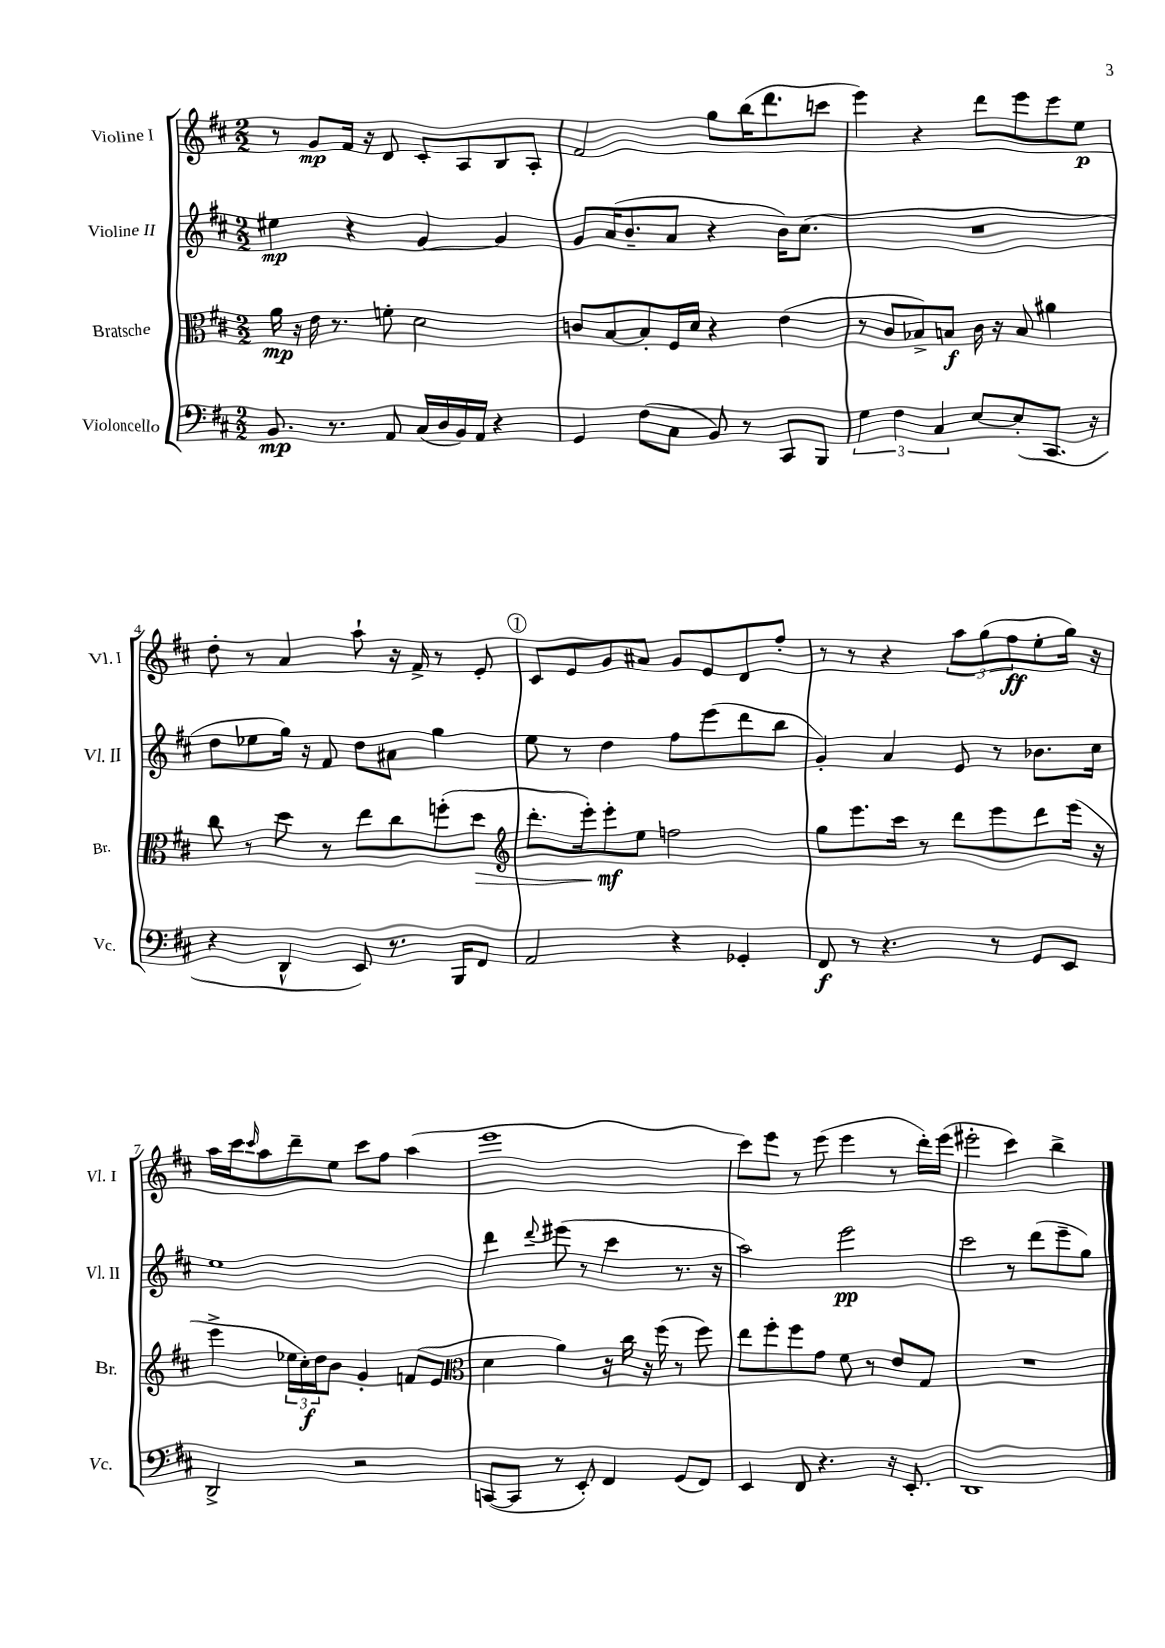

**kern	**kern	**kern	**kern
*staff4	*staff3	*staff2	*staff1
*clefF4	*clefC3	*clefG2	*clefG2
*k[f#c#]	*k[f#c#]	*k[f#c#]	*k[f#c#]
*M2/2	*M2/2	*M2/2	*M2/2
8.BB/	16a\	4ee#\	8r
.	16r	.	.
.	16e\	.	8g/L
8.r	8.r	.	.
.	.	4r	16f#/Jk
.	.	.	16r
8AA/	8f'\	.	8d/
(16C#/LL	2d\	[4g/	8c#'/L
16D/	.	.	.
16BB/)	.	.	8A/
16AA/JJ	.	.	.
4r	.	4g/]	8B/
.	.	.	8A'/J
=	=	=	=
4GG/	8c/L	8g/L	2f#/
.	[8B/	(16a/K	.
.	.	8.b~/	.
(8F#\L	8B'/]	.	.
8C#\J	16F#/L	8a/J	.
.	16d/JJ	.	.
8BB/)	4r	4r	8gg\L
8r	.	.	(16bb\K
.	.	.	8.ddd\
8CC#/L	(4e\	16b\LK)	.
.	.	(8.cc#\J	.
8BBB/J	.	.	8ccc\J
=	=	=	=
6G\	8r	1r	4eee\)
.	8c#/L	.	.
6F#\	.	.	.
.	8B-^/)	.	4r
6C#/	.	.	.
.	8B/J	.	.
[8E/L	16c#\	.	8ddd\L
.	16r	.	.
(8E'/]	8B/	.	8eee\
8.CC#/J	4a#\	.	8eee\
.	.	.	8ee\J
16r	.	.	.
=	=	=	=
4r	8cc#\	8dd\L	8dd'\
.	8r	8ee-\	8r
4DD^^/	8dd\	16gg\Jk)	4a/
.	.	16r	.
.	8r	8f#/	.
8EE/)	8ee\L	8dd\L	8aa`\
8.r	8cc#\	8a#\J	16r
.	.	.	16f#^/
.	(8ff'\	4gg\	8r
16BBB/LK	.	.	.
8FF#/J	8dd\J	.	8e'/
=	=	=	=
*	*clefG2	*	*
2AA/	8.ddd'\L	8ee\	8c#/L
.	.	8r	8e/
.	16eee'\k)	.	.
.	8eee'\	4dd\	8g/
.	8ee\J	.	8a#/J
4r	2ff\	8ff#\L	8g/L
.	.	(8eee\	8e/
4GG-'/	.	8ddd\	8d/
.	.	8bb\J	8ff#'/J
=	=	=	=
8FF#/	8gg\L	4g'/)	8r
8r	8.eee\	.	8r
4.r	.	4a/	4r
.	16ccc#\Jk	.	.
.	8r	.	.
.	8ddd\L	8e/	12aa\L
.	.	.	(12gg\
8r	8eee\	8r	.
.	.	.	12ff#\
8GG/L	8ddd\	8.b-\L	8ee'\
8EE/J	(16eee\Jk	.	16gg\Jk)
.	16r	16cc#\Jk	16r
=	=	=	=
2DD^/	4eee^\	1ee	16aa\LL
.	.	.	16ccc#\J
.	.	.	16qqccc#/
.	.	.	8aa\
.	24ee-\LL	.	8ddd~\
.	24cc#'\)	.	.
.	24dd\J	.	.
.	8b\J	.	8ee\J
2r	4g'/	.	8ccc#\L
.	.	.	8ff#\J
.	(8f/L	.	(4aa\
.	8e/J	.	.
=	=	=	=
*	*clefC3	*	*
([8CC/L	4d\	4ddd\	1eee
8CC/]J	.	.	.
.	.	8qqddd/	.
8r	4a\)	(8eee#\	.
8EE'/)	.	8r	.
4FF#/	16r	4ccc#\	.
.	16cc#\	.	.
.	16r	.	.
.	(16ff#\	.	.
(8GG/L	8r	8.r	.
8FF#/J)	8ff#\)	.	.
.	.	16r	.
=	=	=	=
4EE/	8ee\L	2aa\)	8ccc#\L)
.	8ff#'\	.	8eee\J
8FF#/	8ff#\	.	8r
4.r	8g\J	.	(8eee\
.	8f#\	2eee\	4eee\
.	8r	.	.
16r	8e/L	.	8r
8.EE'/	.	.	.
.	8G/J	.	16ddd'\LL)
.	.	.	(16eee\JJ
=	=	=	=
1DD	1r	2ccc#\	2eee#'\
.	.	8r	4ccc#\)
.	.	(8ddd\L	.
.	.	8eee~\	4bb^\
.	.	8gg\J)	.
==	==	==	==
*-	*-	*-	*-
